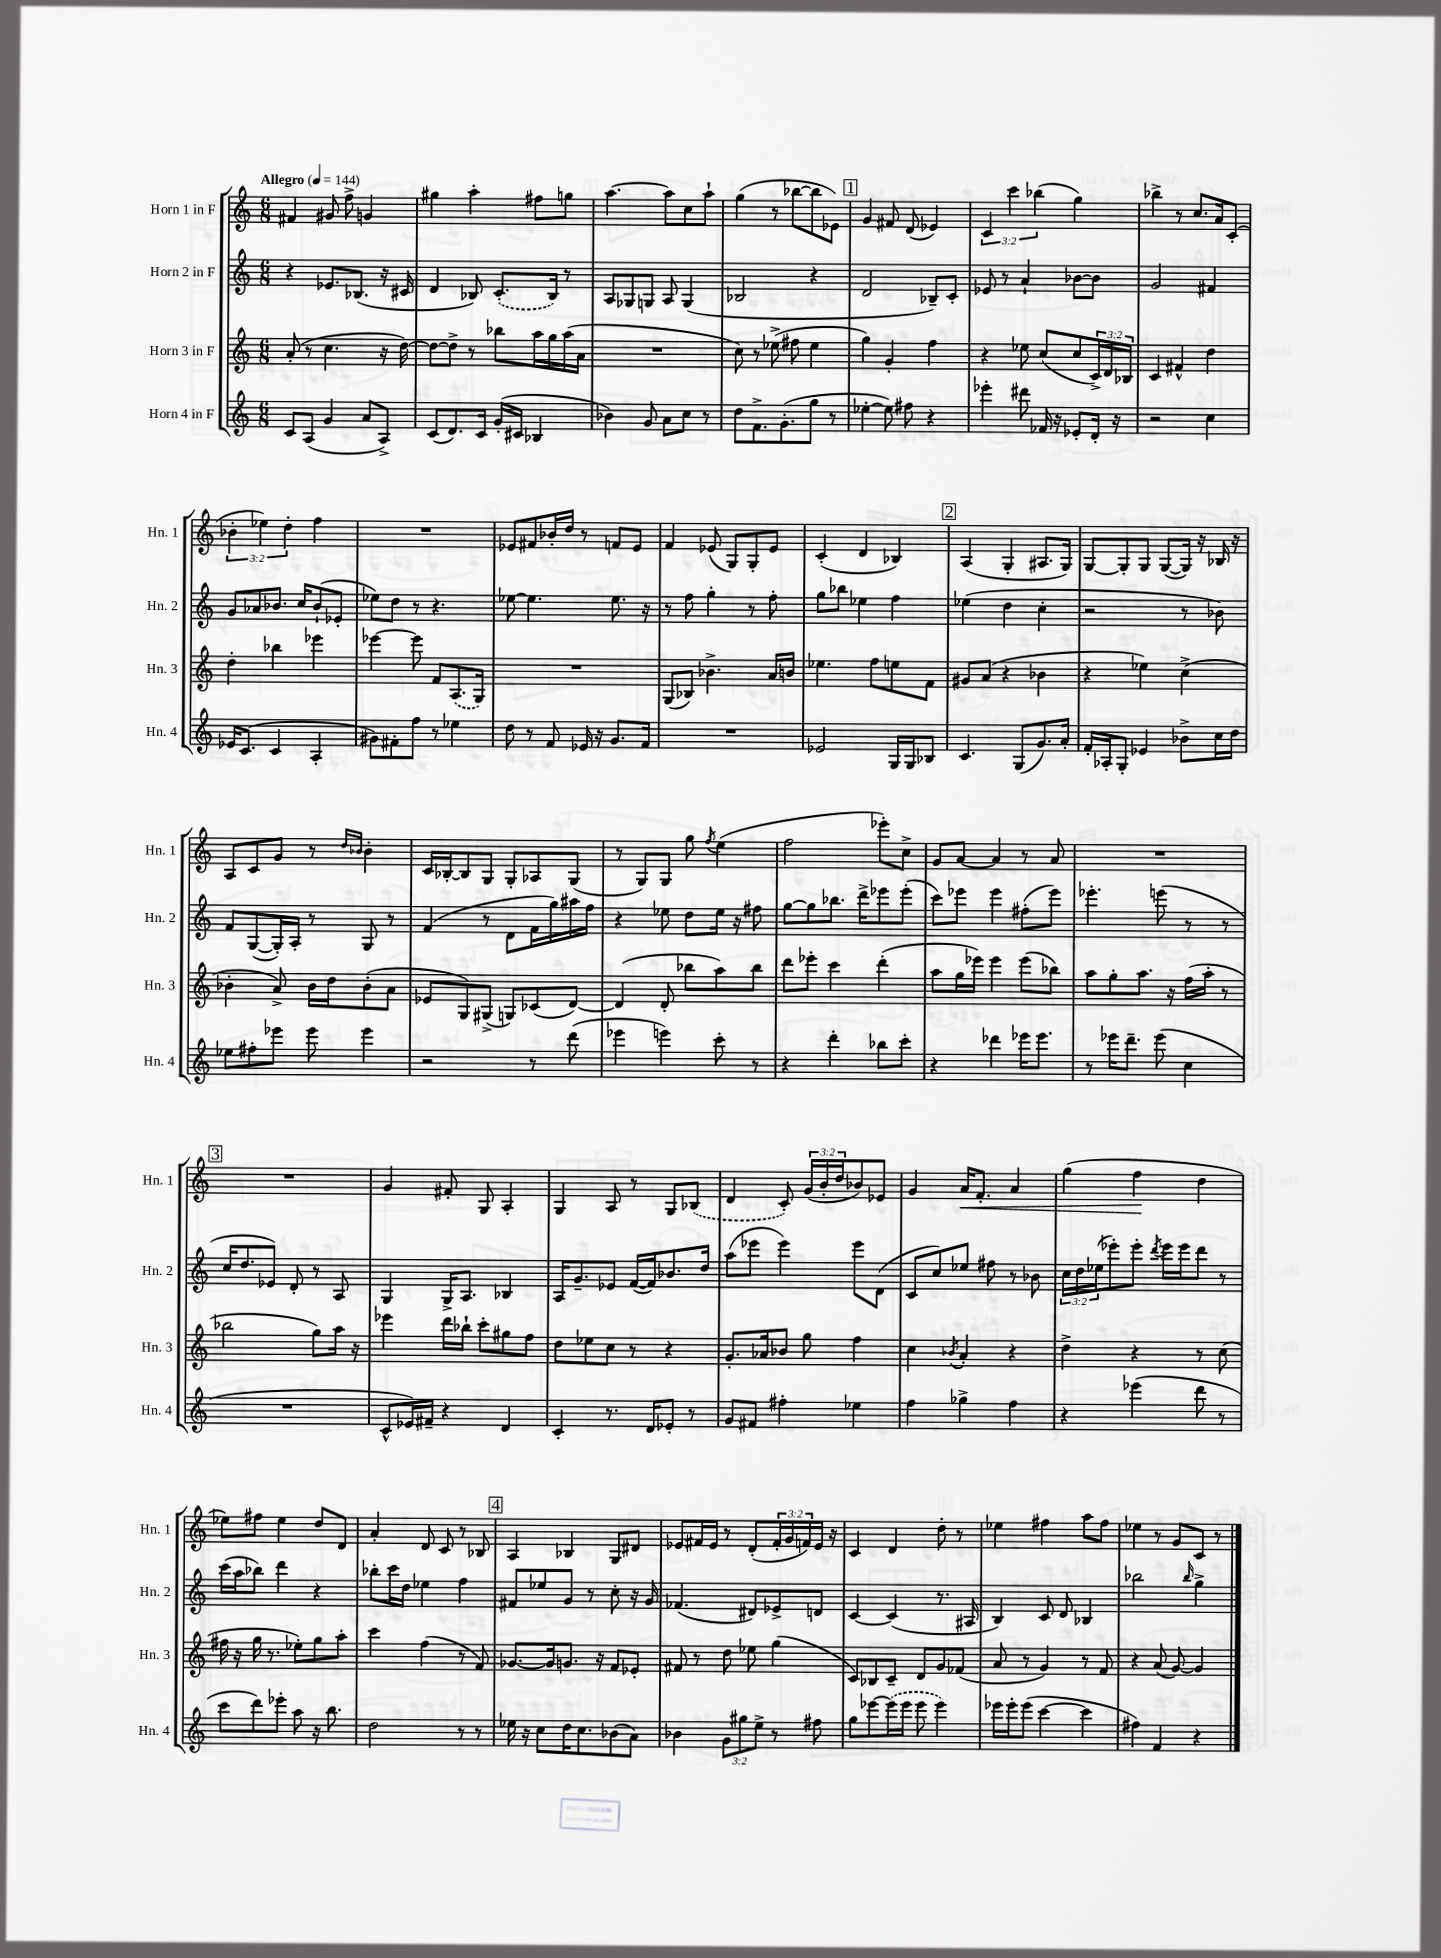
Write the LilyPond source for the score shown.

<<
\new StaffGroup <<
\new Staff = "s0" \with { instrumentName = "Horn 1 in F" shortInstrumentName = "Hn. 1" } {
    \clef treble \key c \major \numericTimeSignature \time 6/8 \override Staff.TupletNumber.text = #tuplet-number::calc-fraction-text \tempo "Allegro" 4 = 144
    fis'4 gis'8 f''8-> g'4 |
    gis''4 a''4-. fis''8 g''8 |
    a''4.~ a''8 c''8 a''8-! |
    g''4( r8 bes''8~ bes''8 ees'8) |
    \mark \markup { \box "1" } g'4 fis'8 d'8( ees'4) |
    \tuplet 3/2 { c'4 c'''4 bes''4( } g''4) |
    bes''4-> r8 c''8. a'16 c'8-.( |
    \tuplet 3/2 { bes'4-. ees''4) d''4-. } f''4 |
    R2. |
    ees'8 fis'8 bes'16-. d''16 r8 f'8 ees'8 |
    f'4 ees'8( g8) g8-. ees'8 |
    c'4-.( d'4 bes4) |
    \mark \markup { \box "2" } a4( g4-. ais8. g16) |
    g8~ g8-. g8 g8~( g16) r16 bes16 r16 |
    a8 c'8 g'8 r8 \grace { d''16 bes'16 } bes'4-. |
    c'16 bes16~-. bes8 g8 g8-. aes8 g8( |
    r8 g8) g8 g''8 \acciaccatura { f''8 } e''4( |
    f''2 ees'''8-.) c''8-> |
    g'8 a'8~ a'4 r8 a'8 |
    R2. |
    \mark \markup { \box "3" } R2. |
    g'4 fis'8-. g8 a4-. |
    g4 a8 r8 g8 \once \slurDashed bes8( |
    d'4 c'8-.) \tuplet 3/2 { g'16( b'16-. d''16 } bes'8) ees'8 |
    g'4 a'16\< f'8.-. a'4 |
    g''4( f''4\! d''4 |
    ees''8) fis''8 ees''4 d''8 d'8 |
    a'4-. d'8 c'8 r8 bes8 |
    \mark \markup { \box "4" } a4 bes4 g8 dis'8 |
    ees'8 fis'16 ees'16 r8 d'8-.( \tuplet 3/2 { fis'16-. g'16 f'16) } ees'16 r16 |
    c'4 d'4 d''8-. r8 |
    ees''4 fis''4 a''8 fis''8 |
    ees''4 r8 g'8 c'8 r8 \bar "|." |
}
\new Staff = "s1" \with { instrumentName = "Horn 2 in F" shortInstrumentName = "Hn. 2" } {
    \clef treble \key c \major \numericTimeSignature \time 6/8 \override Staff.TupletNumber.text = #tuplet-number::calc-fraction-text
    r4 ees'8. bes8.( r16 cis'16 |
    d'4 bes8) \once \slurDashed c'8.-.( bes16) r8 |
    a8 ges8 g8 a8 g4( |
    bes2 r4 |
    \mark \markup { \box "1" } d'2 bes8--) c'8-. |
    ees'8 r8 a'4-! bes'8~ bes'8 |
    g'2 fis'4 |
    g'8 aes'8 bes'8. c''16 bes'8-!( ees'8-. |
    ees''8) d''8 r8 r4. |
    ees''8~ ees''4. ees''8. r16 |
    r8 f''8 g''4-. r8 f''8-. |
    g''8 bes''8 ees''4 f''4 |
    \mark \markup { \box "2" } ees''4( d''4 c''4-. |
    r2 r8 bes'8) |
    f'8 g8~( g16-.) a16-. r8 g8 r8 |
    f'4( r8 d'8 f'16 g''16) ais''16 f''16 |
    r4 ees''8 d''8 ees''16 r16 fis''8 |
    g''8~ g''8 bes''8. d'''16-> ees'''8 ees'''8-.( |
    c'''8) ees'''8 ees'''4 fis''8-.( ees'''8) |
    ees'''4.-. e'''8( r8 r8 |
    \mark \markup { \box "3" } c''16 d''8. ees'8) d'8-. r8 a8 |
    g4 g16-> a8. bes4 |
    a16 g'8.-- ees'8 f'16~( f'16) bes'8. d''16 |
    a''8( ees'''8 ees'''4) ees'''8 d'8( |
    c'8 c''8) ees''8 fis''8 r8 bes'8 |
    \tuplet 3/2 { c''16 d''16 ees''16( } ees'''8-.) ees'''8-. \acciaccatura { d'''8 } ees'''16 ees'''16 d'''8 r8 |
    c'''16( a''16 bes''8) d'''4 r4 |
    bes''8-. c'''16 d''16 ees''4 f''4 |
    \mark \markup { \box "4" } fis'8 ees''8 g'8 r8 c''8-. r16 g'16 |
    fes'4.( dis'8) ees'8-> d'8 |
    c'4~ c'4( r8. ais16 |
    b4) c'8 d'8 bes4 |
    bes''2 \grace { bes''16 } g''4-> \bar "|." |
}
\new Staff = "s2" \with { instrumentName = "Horn 3 in F" shortInstrumentName = "Hn. 3" } {
    \clef treble \key c \major \numericTimeSignature \time 6/8 \override Staff.TupletNumber.text = #tuplet-number::calc-fraction-text
    a'8-.( r8 c''4. r16 d''16~) |
    d''8~ d''8-> r8 bes''8 a''16 g''16 a''16( a'16 |
    R2. |
    c''8) r8 ees''8->( fis''8 ees''4 |
    \mark \markup { \box "1" } g''4) g'4-. f''4 |
    r4 ees''8 c''8( c''8 \tuplet 3/2 { c'16->) d'16 bes16 } |
    c'4 fis'4-^ d''4 |
    d''4-. bes''4 ees'''4 |
    ees'''4~ ees'''8 f'8 \once \slurDashed a8.( g16) |
    R2. |
    g8( bes8) bes'4.-> a'16 b'16 |
    ees''4. f''8 e''8 f'8 |
    \mark \markup { \box "2" } gis'8 a'8( r4 bes'4 |
    r4 ees''4) c''4->( |
    bes'4-. a'8->) bes'16 d''16 bes'8-.( a'8 |
    ees'8 g8) gis8->( g8) ces'8( d'8~) |
    d'4( d'8-. bes''8 a''8) bes''8 |
    d'''8 ees'''8-. c'''4 d'''4-.( |
    a''8 g''16 ees'''16) ees'''4 ees'''8( bes''8) |
    a''8 g''8-. a''8. r16 f''16( a''16-. r8 |
    \mark \markup { \box "3" } bes''2 g''8) a''16 r16 |
    ees'''4 d'''16 bes''16-! c'''8-. gis''8 f''8 |
    d''8 ees''8 c''8 r8 r4 |
    g'8.-. aes'16 bes'8 g''8 f''4 |
    c''4 \acciaccatura { bes'8 } a'4-. r4 |
    d''4-> r4 r8 c''8( |
    fis''16 r16 g''16 r8. ees''8-.) g''8 a''8-. |
    c'''4 f''4( r8 f'8) |
    \mark \markup { \box "4" } ges'8.~ ges'16 g'8. r16 f'8 ees'8-. |
    fis'8 r8 d''8 ees''8 g''4( |
    c'8) bes8 c'8-- d'8 g'8 fes'8( |
    a'8 r8 g'4) r8 f'8 |
    r4 a'8( g'8~) g'4 \bar "|." |
}
\new Staff = "s3" \with { instrumentName = "Horn 4 in F" shortInstrumentName = "Hn. 4" } {
    \clef treble \key c \major \numericTimeSignature \time 6/8 \override Staff.TupletNumber.text = #tuplet-number::calc-fraction-text
    c'8 a8( g'4 a'8 a8->) |
    c'8( d'8.) c'16 g'16-.( cis'16 bes4 |
    bes'4) g'8 a'8 c''8 r8 |
    d''8 f'8.-> g'8.-.( g''8 r8 |
    \mark \markup { \box "1" } ees''4~-. ees''8) fis''8 r4 |
    ees'''4-. dis'''8 fes'16 r16 ees'8-. d'16-. r16 |
    r2 c''4 |
    ees'16 c'8.( c'4 a4-. |
    gis'8) fis'8-. f''8 r8 ees''4 |
    d''8 r8 f'8 ees'16 r16 g'8. f'16 |
    R2. |
    ees'2 g16 g16 bes8 |
    \mark \markup { \box "2" } c'4. g8( g'8.) a'16-. |
    f'16-. aes16-. g8-. ees'4 bes'8-> c''16 d''16 |
    ees''8 fis''8-. ees'''8 ees'''8 ees'''4 |
    r2 r8 d'''8( |
    ees'''4 e'''4) c'''8-. r8 |
    r4 d'''4-. bes''8 c'''8-. |
    r4 des'''4 ees'''16 ees'''8. |
    r8 ees'''16 d'''8.-- ees'''8( c''4 |
    \mark \markup { \box "3" } R2. |
    c'8-^ ees'16) fis'16-- r4 d'4 |
    c'4-. r8. d'16 ees'8-. r8 |
    g'8 fis'8 fis''4-. ees''4 |
    f''4 ges''4-> f''4 |
    r4 ees'''4( d'''8 r8 |
    c'''8 d'''8) ees'''8-. a''8 r16 b''8. |
    d''2 r8 r8 |
    \mark \markup { \box "4" } ees''16 r16 c''8 d''16 c''8. bes'8( a'8) |
    bes'4 \tuplet 3/2 { g'8 gis''8 e''8-> } r8 fis''8 |
    g''8 ees'''8~ \once \slurDashed ees'''16( ees'''16 ees'''8 ees'''4) |
    ees'''16 ees'''16-. ees'''8( c'''4~ c'''4 |
    fis''4) f'4 r4 \bar "|." |
}
>>
>>
\layout { \context { \Score \remove "Bar_number_engraver" } }
